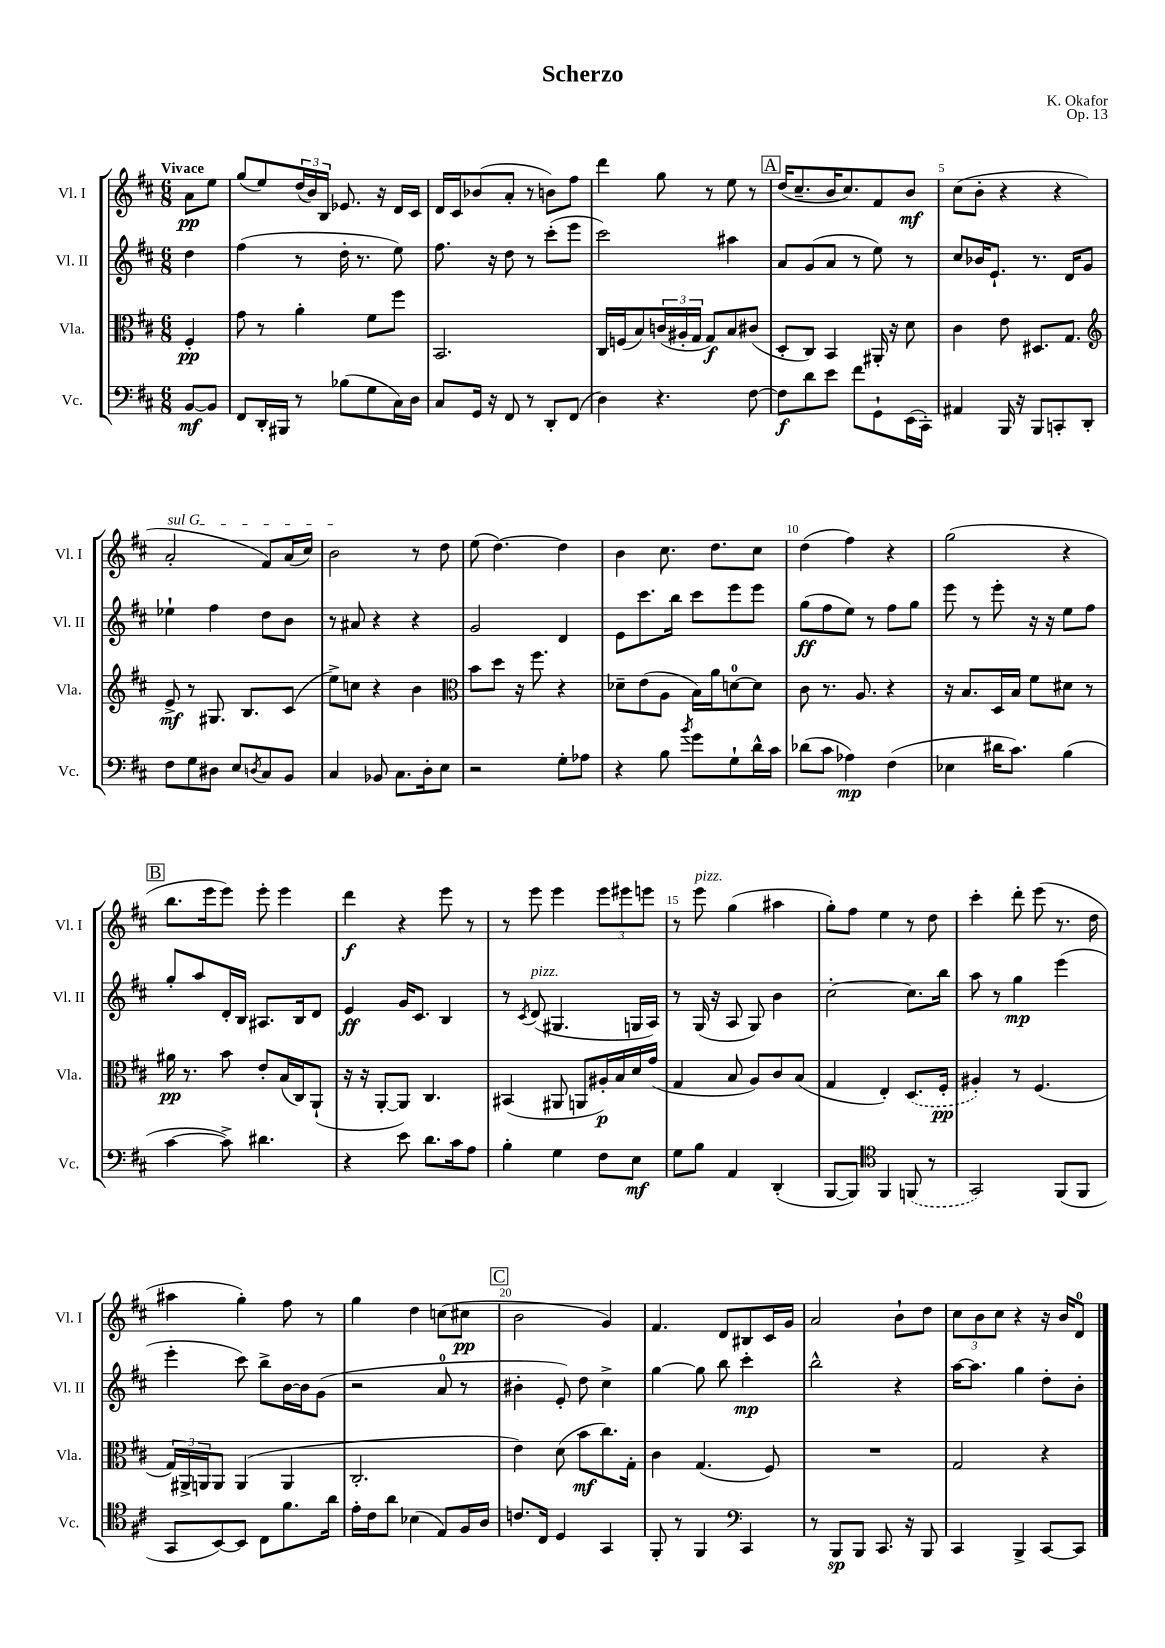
\header { title = "Scherzo" composer = "K. Okafor" opus = "Op. 13" }
<<
\new StaffGroup <<
\new Staff = "s0" \with { instrumentName = "Vl. I" shortInstrumentName = "Vl. I" } {
    \clef treble \key d \major \numericTimeSignature \time 6/8 \partial 4 \tempo "Vivace"
    a'8\pp e''8 |
    g''8( e''8) \tuplet 3/2 { d''16( b'16) b16 } ees'8. r16 d'16 cis'16 |
    d'16 cis'16 bes'8( a'8-. r8 b'8) fis''8 |
    d'''4 g''8 r8 e''8 r8 |
    \mark \markup { \box "A" } d''16( cis''8.-- b'16 cis''8.) fis'8 b'8\mf |
    cis''8( b'8-. r4 r4 |
    \once \override TextSpanner.bound-details.left.text = \markup { \italic "sul G" } a'2-.\startTextSpan fis'8) a'16( cis''16) |
    b'2\stopTextSpan r8 d''8 |
    e''8( d''4.~) d''4 |
    b'4 cis''8. d''8. cis''8 |
    d''4( fis''4) r4 |
    g''2( r4 |
    \mark \markup { \box "B" } b''8. e'''16 e'''8) e'''8-. e'''4 |
    d'''4\f r4 e'''8 r8 |
    r8 e'''8 e'''4 \tuplet 3/2 { e'''8 eis'''8 e'''8 } |
    r8 e'''8^\markup { \italic "pizz." } g''4( ais''4 |
    g''8-.) fis''8 e''4 r8 d''8 |
    cis'''4-. d'''8-. e'''8( r8. d''16 |
    ais''4 g''4-.) fis''8 r8 |
    g''4 d''4 c''8( cis''8\pp |
    \mark \markup { \box "C" } b'2 g'4) |
    fis'4. d'8 bis8 cis'16 g'16 |
    a'2 b'8-! d''8 |
    \tuplet 3/2 { cis''8 b'8 cis''8 } r4 r16 b'16 d'8-0 \bar "|." |
}
\new Staff = "s1" \with { instrumentName = "Vl. II" shortInstrumentName = "Vl. II" } {
    \clef treble \key d \major \numericTimeSignature \time 6/8 \partial 4
    d''4 |
    fis''4( r8 d''16-. r8. e''8) |
    fis''8. r16 d''8 r8 cis'''8-.( e'''8 |
    cis'''2) ais''4 |
    \mark \markup { \box "A" } a'8 g'8( a'8 r8 e''8) r8 |
    cis''8 bes'16 e'8.-! r8. d'16 g'8 |
    ees''4-! fis''4 d''8 b'8 |
    r8 ais'8 r4 r4 |
    g'2 d'4 |
    e'8 cis'''8. b''16 cis'''8 e'''8 e'''8 |
    g''8\ff( fis''8 e''8) r8 fis''8 g''8 |
    e'''8 r8 e'''8-. r16 r16 e''8 fis''8 |
    \mark \markup { \box "B" } g''8-. a''8 d'16-. b16 ais8. b16 d'8 |
    e'4\ff g'16 cis'8. b4 |
    r8 \acciaccatura { cis'8 } d'8^\markup { \italic "pizz." }( gis4. g16 a16) |
    r8 g16( r16 a8 g8) b'4 |
    cis''2~-. cis''8. b''16 |
    a''8 r8 g''4\mp e'''4( |
    e'''4-. cis'''8) b''8-> b'16~ b'16 g'8( |
    r2 a'8-0 r8 |
    \mark \markup { \box "C" } bis'4-. e'8-.) d''8 cis''4-> |
    g''4~ g''8 b''8 cis'''4-.\mp |
    b''2-^ r4 |
    a''16~ a''8. g''4 d''8-. b'8-. \bar "|." |
}
\new Staff = "s2" \with { instrumentName = "Vla." shortInstrumentName = "Vla." } {
    \clef alto \key d \major \numericTimeSignature \time 6/8 \partial 4
    fis4-.\pp |
    g'8 r8 a'4-. fis'8 fis''8 |
    b,2. |
    cis16 f16( b8) \tuplet 3/2 { c'16( ais16-. g16 } g8\f) b8 cis'8( |
    \mark \markup { \box "A" } d8-. cis8) b,4 ais,16-. r16 d'8 |
    cis'4 e'8 dis8. g8. |
    \clef treble e'8->\mf r8 gis8. b8. cis'8( |
    e''8->) c''8 r4 b'4 |
    \clef alto b'8 d''8 r16 fis''8. r4 |
    des'8-- e'8( a8 b16) a'16 d'8-0~ d'8 |
    cis'8 r8. a8. r4 |
    r16 b8. d16 b16 fis'8 dis'8 r8 |
    \mark \markup { \box "B" } ais'16\pp r8. b'8 e'8-. b16( cis16) a,8-!( |
    r16 r16 a,8~-. a,8) cis4. |
    bis,4( ais,8 a,8 ais16-.\p) b16 d'16 g'16( |
    g4 b8 a8) cis'8 b8( |
    g4 e4-.) \once \slurDashed d8.( fis16-.\pp |
    ais4-.) r8 fis4.( |
    \tuplet 3/2 { g16) ais,16-> a,16 } a,8 a,4( a,4 |
    cis2.-. |
    \mark \markup { \box "C" } e'4) d'8( b'8\mf cis''8.) g16-. |
    cis'4 g4.( fis8) |
    R2. |
    g2 r4 \bar "|." |
}
\new Staff = "s3" \with { instrumentName = "Vc." shortInstrumentName = "Vc." } {
    \clef bass \key d \major \numericTimeSignature \time 6/8 \partial 4
    b,8~\mf b,8 |
    fis,8 d,16-. bis,,16 r8 bes8( g8 cis16) d16 |
    cis8 g,16 r16 fis,8 r8 d,8-. fis,8( |
    d4) r4. fis8~ |
    \mark \markup { \box "A" } fis8\f d'8 e'8 fis'8 g,8-! e,16( cis,16-.) |
    ais,4 b,,16 r16 b,,8 c,8-. d,8-. |
    fis8 g8 dis8 e8 \acciaccatura { d8 } cis8 b,8 |
    cis4 bes,8 cis8. d16-. e8 |
    r2 g8-. aes8 |
    r4 b8 \acciaccatura { b'8 } g'8 g8-! d'16-^ cis'16 |
    des'8( cis'8 aes4\mp) fis4( |
    ees4 dis'16 cis'8.) b4( |
    \mark \markup { \box "B" } cis'4~ cis'8->) dis'4. |
    r4 e'8 d'8. cis'16 a8 |
    b4-. g4 fis8 e8\mf |
    g8 b8 a,4 d,4-.( |
    b,,8~ b,,8) \clef tenor fis,4 \once \slurDashed f,8( r8 |
    g,2) fis,8( fis,8 |
    g,8 b,8~) b,8 cis8 fis'8. a'16 |
    e'16-. cis'16 a'8 bes4( e8) fis16 a16 |
    \mark \markup { \box "C" } c'8. cis16 d4 g,4 |
    fis,8-. r8 fis,4 \clef bass cis,4 |
    r8 b,,8\sp b,,8 cis,8. r16 b,,8 |
    cis,4 b,,4-> cis,8~ cis,8 \bar "|." |
}
>>
>>
\layout { \context { \Score \override BarNumber.break-visibility = ##(#f #t #t) barNumberVisibility = #(every-nth-bar-number-visible 5) } }
